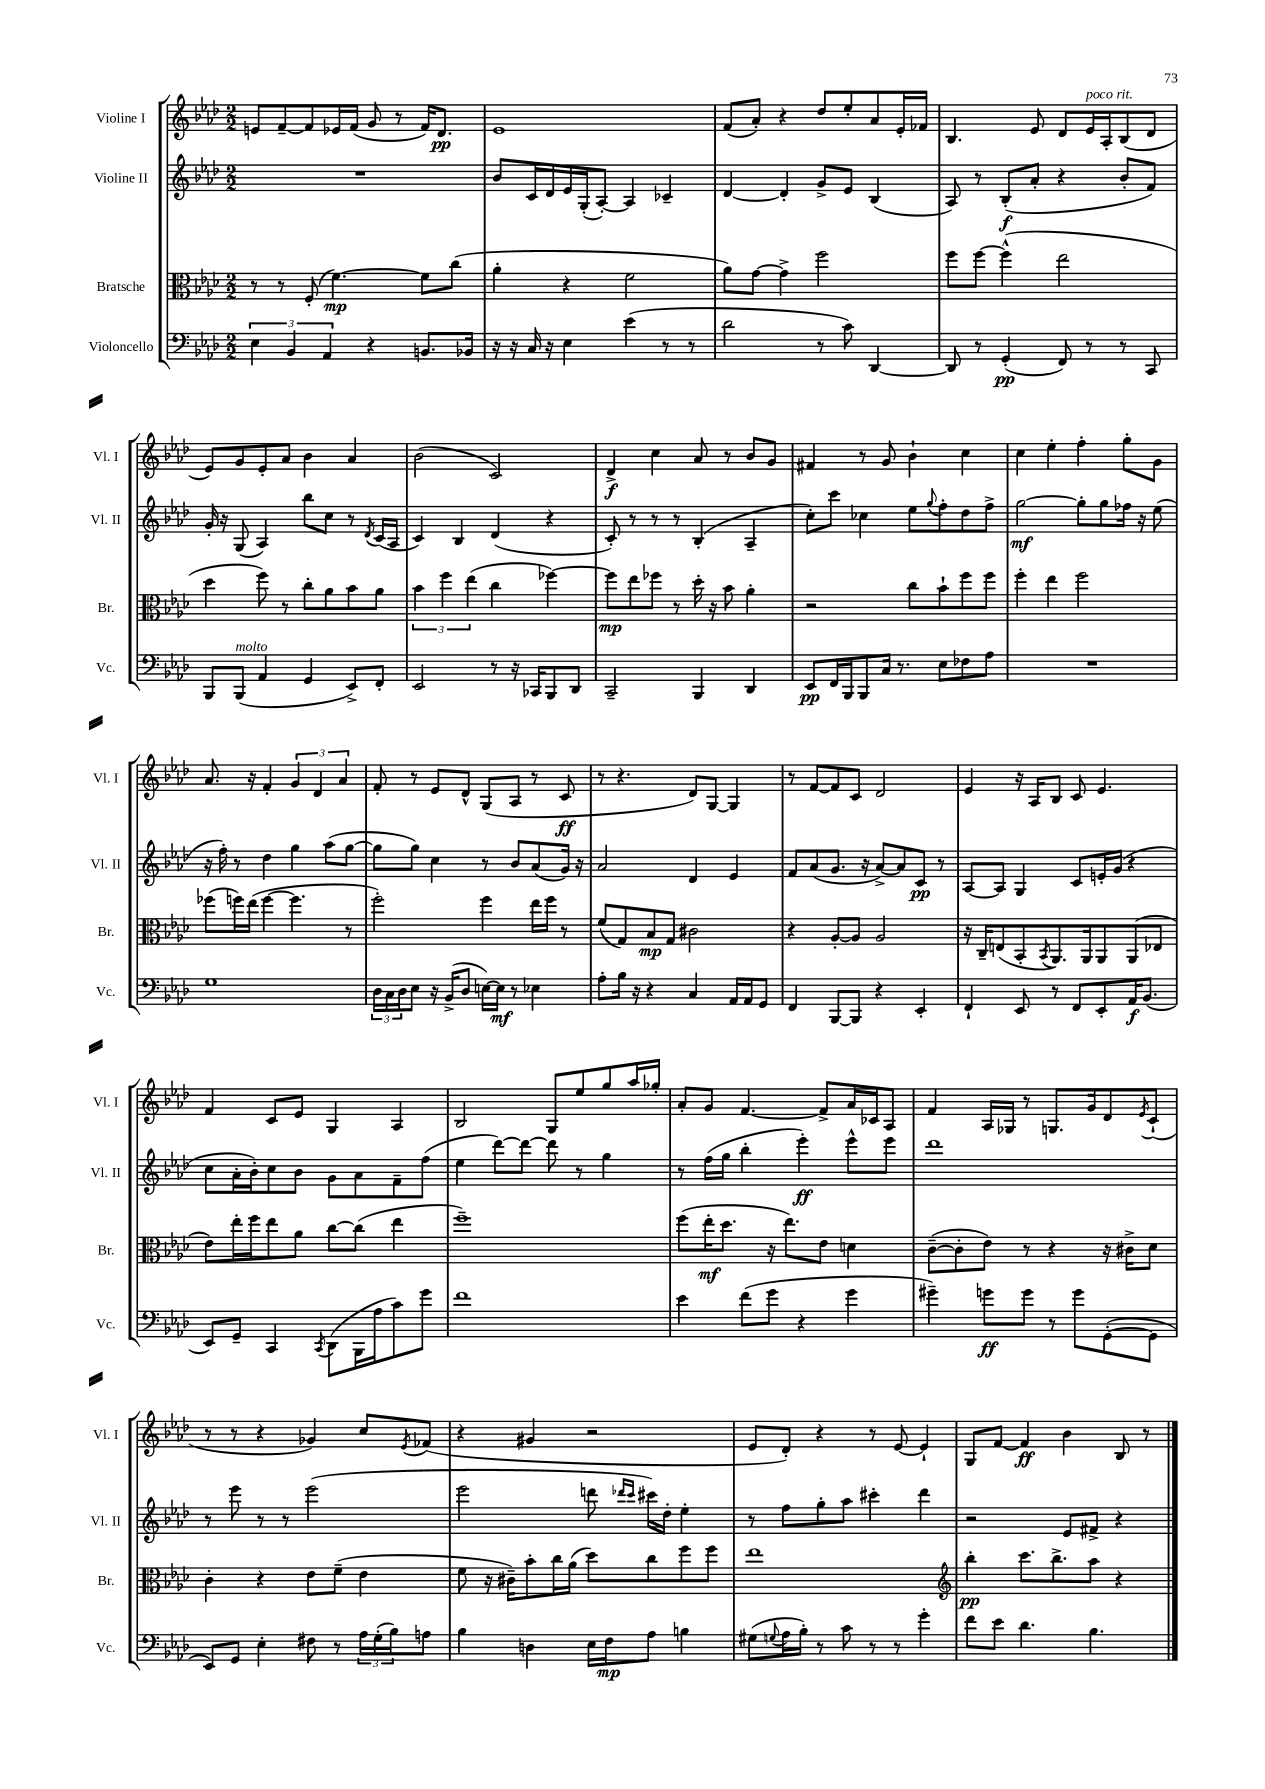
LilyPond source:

<<
\new StaffGroup <<
\new Staff = "s0" \with { instrumentName = "Violine I" shortInstrumentName = "Vl. I" } {
    \clef treble \key aes \major \numericTimeSignature \time 2/2
    e'8 f'8~-- f'8 ees'16 f'16( g'8 r8 f'16) des'8.\pp |
    ees'1 |
    f'8( aes'8-.) r4 des''8 ees''8-. aes'8 ees'16-. fes'16 |
    bes4. ees'8 des'8 ees'16^\markup { \italic "poco rit." } aes16-. bes8( des'8 |
    ees'8) g'8 ees'8-. aes'8 bes'4 aes'4 |
    bes'2( c'2) |
    des'4->\f c''4 aes'8 r8 bes'8 g'8 |
    fis'4 r8 g'8 bes'4-! c''4 |
    c''4 ees''4-. f''4-. g''8-. g'8 |
    aes'8. r16 f'4-. \tuplet 3/2 { g'4 des'4 aes'4 } |
    f'8-. r8 ees'8 des'8-^ g8( aes8 r8 c'8\ff |
    r8 r4. des'8) g8~ g4 |
    r8 f'8~ f'8 c'8 des'2 |
    ees'4 r16 aes16 bes8 c'8 ees'4. |
    f'4 c'8 ees'8 g4 aes4 |
    bes2 g8 ees''8 g''8 aes''16 ges''16-. |
    aes'8-. g'8 f'4.~ f'8-> aes'16 ces'16 aes8 |
    f'4 aes16 ges16 r8 g8. g'16 des'8 \acciaccatura { ees'8 } c'8-!( |
    r8 r8 r4 ges'4) c''8 \acciaccatura { ees'8 } fes'8( |
    r4 gis'4 r2 |
    ees'8 des'8-.) r4 r8 ees'8~ ees'4-! |
    g8 f'8~ f'4\ff bes'4 bes8 r8 \bar "|." |
}
\new Staff = "s1" \with { instrumentName = "Violine II" shortInstrumentName = "Vl. II" } {
    \clef treble \key aes \major \numericTimeSignature \time 2/2
    R1 |
    bes'8 c'16 des'16 ees'16 g16-.( aes8~-.) aes4 ces'4-- |
    des'4~ des'4-. g'8-> ees'8 bes4( |
    aes8) r8 bes8-.\f( aes'8-. r4 bes'8-. f'8) |
    g'16-. r16 g8( aes4) bes''8 c''8 r8 \acciaccatura { des'8 } c'16( aes16 |
    c'4) bes4 des'4( r4 |
    c'8-.) r8 r8 r8 bes4-.( aes4-- |
    c''8-.) c'''8 ces''4 ees''8 \appoggiatura { g''8 } f''8-. des''8 f''8-> |
    g''2~\mf g''8-. g''8 fes''16 r16 ees''8( |
    r16 f''16-.) r8 des''4 g''4 aes''8( g''8~ |
    g''8 g''8) c''4 r8 bes'8 aes'8( g'16) r16 |
    aes'2 des'4 ees'4 |
    f'8 aes'8( g'8. r16 aes'8~->) aes'8 c'8\pp r8 |
    aes8~ aes8 g4 c'8 e'16-. g'16( r4 |
    c''8 aes'16-. bes'16-.) c''8 bes'8 g'8 aes'8 f'8-- f''8( |
    ees''4 des'''8~) des'''8~ des'''8 r8 g''4 |
    r8 f''16( g''16 bes''4-. ees'''4-.\ff) ees'''8-^ ees'''8 |
    des'''1 |
    r8 ees'''8 r8 r8 ees'''2( |
    ees'''2 d'''8 \grace { des'''16 c'''16 } cis'''16) des''16-. ees''4-. |
    r8 f''8 g''8-. aes''8 cis'''4-. des'''4 |
    r2 ees'8 fis'8-> r4 \bar "|." |
}
\new Staff = "s2" \with { instrumentName = "Bratsche" shortInstrumentName = "Br." } {
    \clef alto \key aes \major \numericTimeSignature \time 2/2
    r8 r8 f8-.( f'4.~\mp) f'8 c''8( |
    aes'4-. r4 f'2 |
    aes'8) g'8~ g'4-> f''2 |
    f''8 f''8~ f''4-^( ees''2 |
    des''4 f''8) r8 c''8-. aes'8 bes'8 aes'8 |
    \tuplet 3/2 { bes'4 f''4 ees''4( } c''4 fes''4~) |
    fes''8\mp ees''8 fes''8 r8 des''16-. r16 bes'8 aes'4-. |
    r2 c''8 bes'8-! f''8 f''8 |
    f''4-. ees''4 f''2 |
    fes''8( f''16) ees''16( f''4~ f''4. r8 |
    f''2-.) f''4 ees''16 f''16 r8 |
    f'8( g8) bes8\mp g8 cis'2 |
    r4 aes8~-. aes8 aes2 |
    r16 c16-- e8( bes,8-. \acciaccatura { bes,8 } aes,8.) aes,16 aes,8 aes,8( ees8 |
    ees'8) ees''16-. f''16 ees''8 aes'8 c''8~ c''8( ees''4 |
    f''1--) |
    f''8( ees''16-.\mf des''8. r16 ees''8.) ees'8 d'4 |
    c'8~--( c'8-. ees'8) r8 r4 r16 cis'16-> des'8 |
    c'4-. r4 ees'8 f'8--( ees'4 |
    f'8 r16 cis'16--) bes'8-. c''16 aes'16( des''8) c''8 f''8 f''8 |
    ees''1 |
    \clef treble bes''4-.\pp c'''8. bes''8.-> aes''8 r4 \bar "|." |
}
\new Staff = "s3" \with { instrumentName = "Violoncello" shortInstrumentName = "Vc." } {
    \clef bass \key aes \major \numericTimeSignature \time 2/2
    \tuplet 3/2 { ees4 bes,4 aes,4 } r4 b,8. bes,16 |
    r16 r16 c16 r16 ees4 ees'4( r8 r8 |
    des'2 r8 c'8) des,4~ |
    des,8 r8 g,4-.\pp( f,8) r8 r8 c,8 |
    bes,,8 bes,,8^\markup { \italic "molto" }( aes,4 g,4 ees,8->) f,8-. |
    ees,2 r8 r16 ces,16 bes,,8 des,8 |
    c,2-- bes,,4 des,4 |
    ees,8\pp f,16 bes,,16 bes,,8 c16 r8. ees8 fes8 aes8 |
    R1 |
    g1 |
    \tuplet 3/2 { des16 c16 des16 } ees8 r16 bes,16->( des8 e16~) e16\mf r8 ees4 |
    aes8-. bes16 r16 r4 c4 aes,16 aes,16 g,8 |
    f,4 bes,,8~ bes,,8 r4 ees,4-. |
    f,4-! ees,8 r8 f,8 ees,8-. aes,16\f bes,8.( |
    ees,8) g,8-- c,4 \acciaccatura { c,8 } des,8( bes,,16 aes16 c'8) g'8 |
    f'1 |
    ees'4 f'8( g'8 r4 g'4 |
    gis'4--) g'8\ff g'8 r8 g'8 g,8~-.( g,8 |
    ees,8) g,8 ees4-. fis8 r8 \tuplet 3/2 { aes16 g16-.( bes16) } a8 |
    bes4 d4 ees16 f16\mp aes8 b4 |
    gis8( \appoggiatura { g8 } aes16 bes16-.) r8 c'8 r8 r8 g'4-. |
    f'8 ees'8 des'4. bes4. \bar "|." |
}
>>
>>
\layout { \context { \Score \remove "Bar_number_engraver" } }
